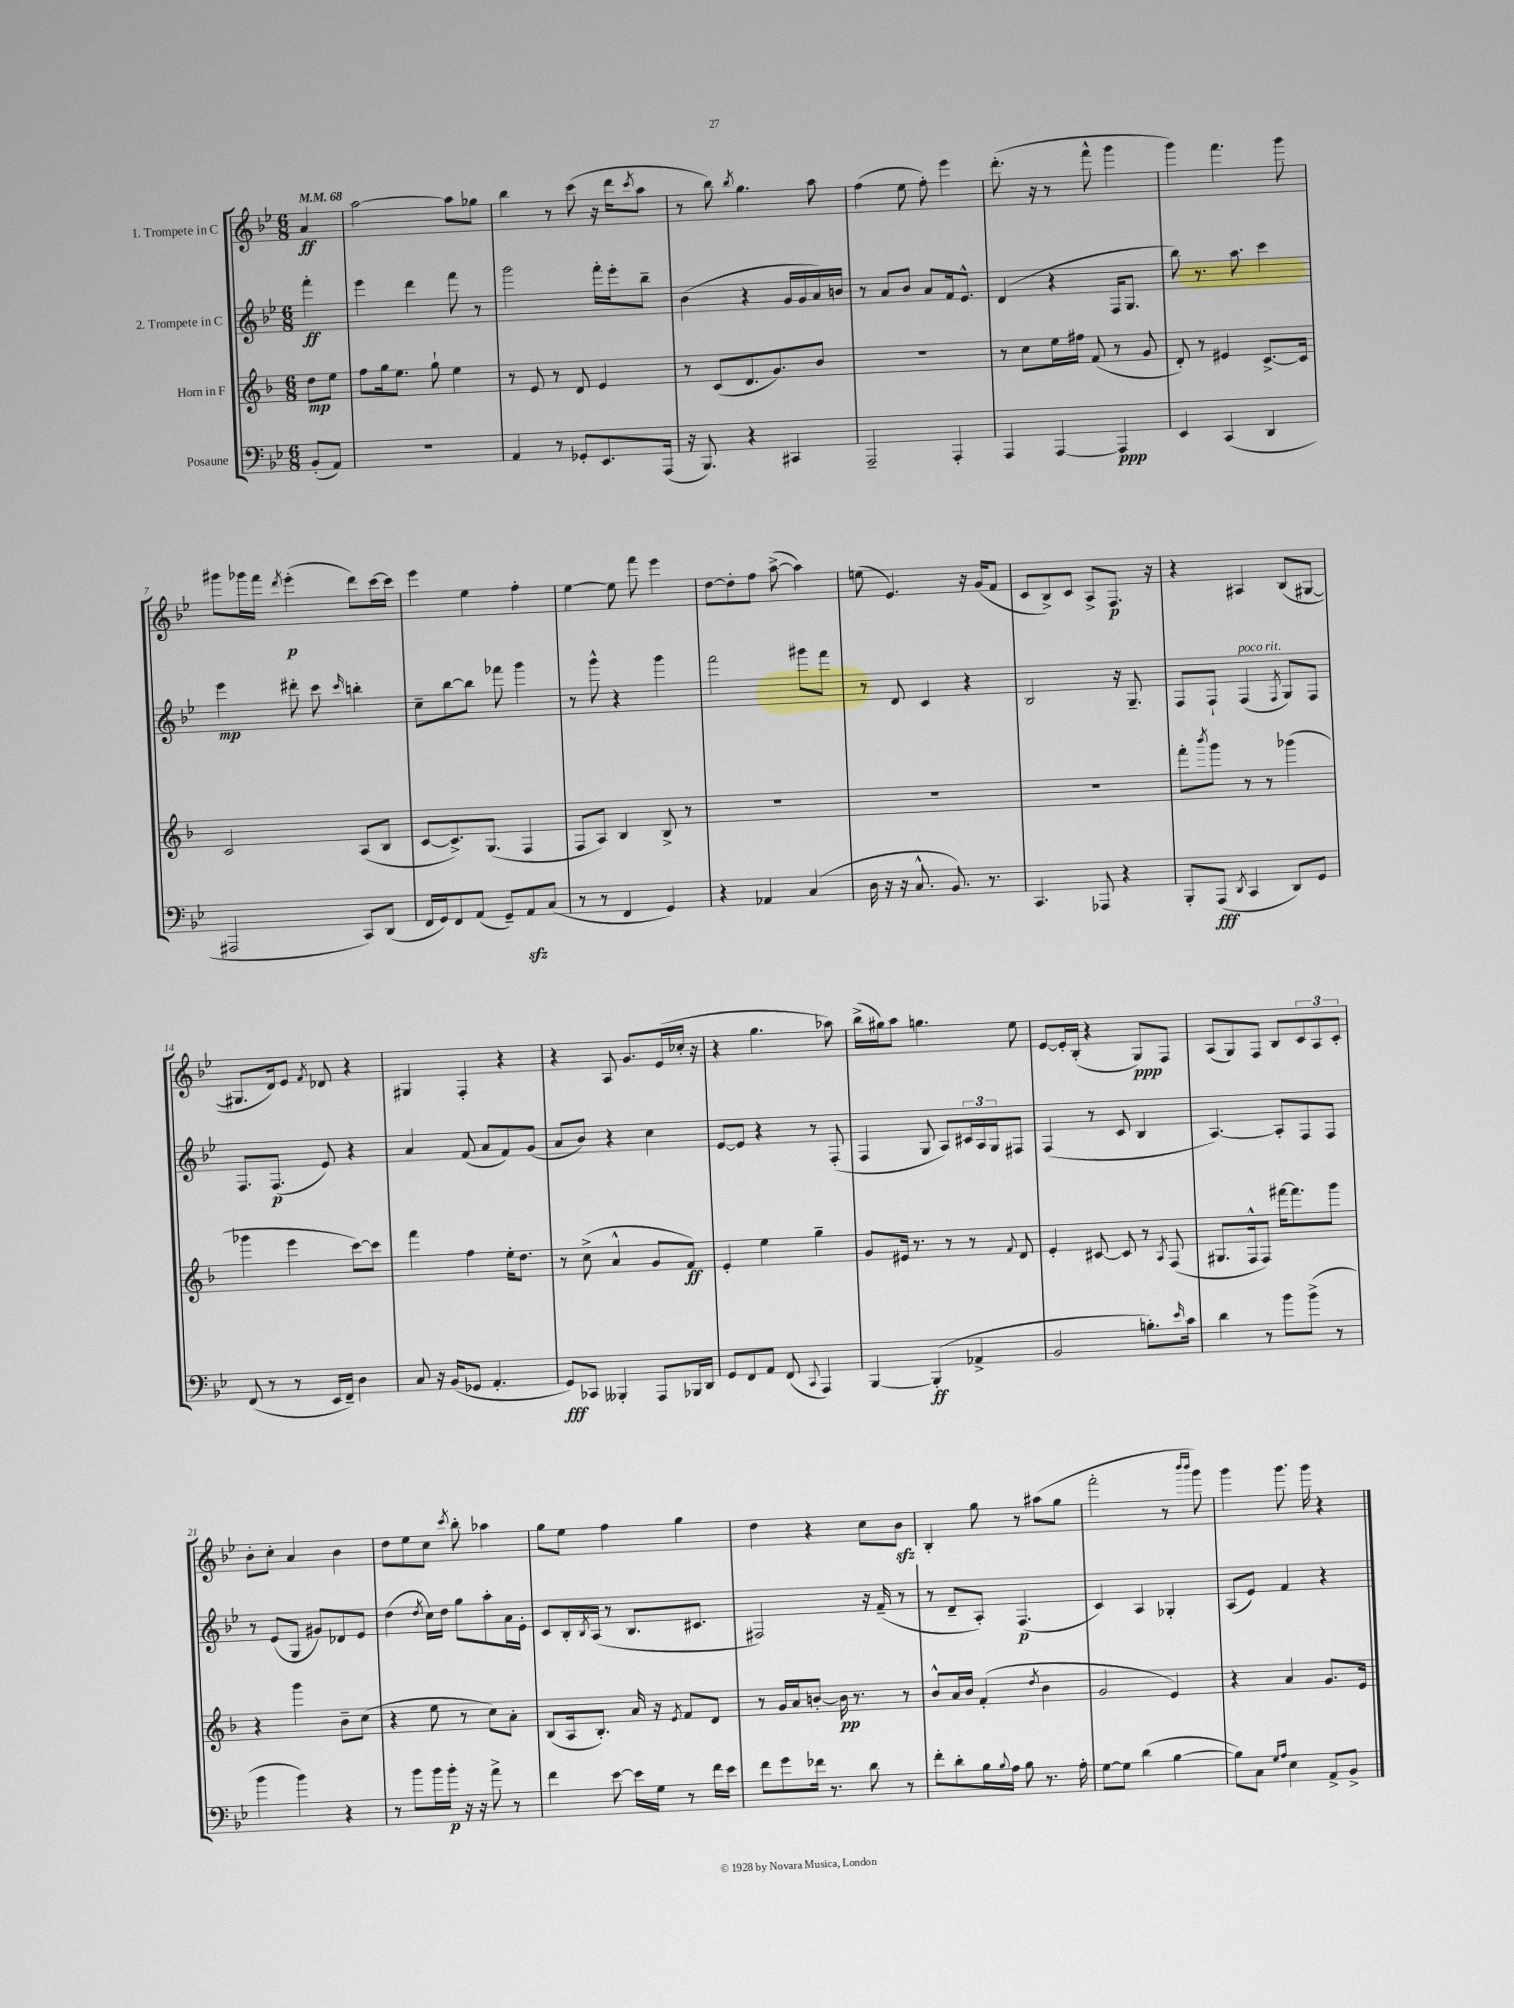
<<
\new StaffGroup <<
\new Staff = "s0" \with { instrumentName = "1. Trompete in C" } {
    \clef treble \key bes \major \numericTimeSignature \time 6/8 \partial 4 \tempo 4 = 68
    a'4\ff |
    a''2~ a''8 ges''8 |
    bes''4 r8 c'''8( r16 d'''16 \acciaccatura { c'''8 } a''8 |
    r8 bes''8) \acciaccatura { bes''8 } g''4. a''8 |
    f''4( ees''8 f''8-.) ees'''4 |
    d'''8.-.( r16 r8 f'''8-^ g'''4 |
    g'''4) f'''4. g'''8 |
    gis'''8 ges'''16 f'''16 \acciaccatura { d'''8 } ees'''4-.\p( d'''8) c'''16~ c'''16 |
    ees'''4 ees''4 f''4-. |
    ees''4~ ees''8 f'''8 ees'''4 |
    d''8~ d''8-. f''8 a''8~->( a''4) |
    e''8( ees'4.) r16 g'16( f'8 |
    c'8 bes8->) c'8 a8-> f8.\p r16 |
    r4 ais4 bes8( gis8~ |
    gis8. d'16) ees'8 \acciaccatura { f'8 } des'8 r4 |
    gis4 f4-. r4 |
    r4 a8 g'8. ees'16( ces''16-. r16 |
    r4 g''4. aes''8) |
    bes''16->( gis''16) a''8 g''4. ees''8 |
    ees'8~ ees'16-. bes16-.( r4 g8\ppp) f8 |
    a8( g8) f8 bes8 \tuplet 3/2 { c'8 a8 c'8-. } |
    bes'8-. c''8-. a'4 bes'4 |
    d''8 ees''8 c''8 \acciaccatura { c'''8 } bes''8-. aes''4 |
    g''8 ees''8 f''4 g''4 |
    d''4 r4 c''8 bes'8\sfz |
    bes4-. g''8 r8 ais''8( g''8 |
    f'''2-. r8 \grace { bes'''16 bes'''16 } g'''8) |
    g'''4 g'''8. g'''16 r4 \bar "|." |
}
\new Staff = "s1" \with { instrumentName = "2. Trompete in C" } {
    \clef treble \key bes \major \numericTimeSignature \time 6/8 \partial 4
    f'''4-.\ff |
    ees'''4 d'''4 f'''8 r8 |
    g'''2 f'''16-. ees'''16-. bes''8-- |
    bes'4( r4 g'16 g'16 a'16) b'16 |
    r8 a'8 bes'8 a'8 f'16 ees'8.-^ |
    d'4( r4 f16 g8. |
    bes''8) r8. a''8. c'''4 |
    ees'''4\mp dis'''8-. c'''8 \grace { c'''16 } b''4-. |
    c''8-- bes''8~ bes''8 fes'''8 g'''4 |
    r8 g'''8-^ r4 g'''4 |
    f'''2 gis'''8 f'''8 |
    r8 d'8 c'4 r4 |
    bes2 r16 g8.-- |
    f8 f8-! f4^\markup { \italic "poco rit." }( \acciaccatura { f8 } g8) f8 |
    f8. f8.\p( ees'8) r4 |
    a'4 f'8( a'8 f'8) g'8( |
    a'8 bes'8) r4 c''4 |
    ees'8~ ees'8 r4 r8 f8-.( |
    f4 g8 a8) \tuplet 3/2 { cis'16 a16 g16 } fis8 |
    f4( r8 c'8 bes4 |
    a4.~) a8-. f8 f8 |
    r8 ees'8( g8 gis'8) des'8 ees'8 |
    d''4( \acciaccatura { d''8 } c''16) d''16 g''8 a''8-. a'16 ees'16-. |
    c'8 bes16-. \acciaccatura { bes8 } a16( r8 bes8. cis'8. |
    fis2) r16 f'16--( r8 |
    r8 d'8-- a8-.) f4.\p( |
    c'4) a4 ges4-. |
    a8( ees'8) f'4 r4 \bar "|." |
}
\new Staff = "s2" \with { instrumentName = "Horn in F" } {
    \clef treble \key f \major \numericTimeSignature \time 6/8 \partial 4
    d''8\mp e''8 |
    f''8 g''16 e''8. g''8-! e''4 |
    r8 e'8 r8 d'8 e'4 |
    r8 c'8( d'8. g'8.) bes'8 |
    R2. |
    r8 c''8 e''16 fis''16 f'8( r8 g'8 |
    d'8-.) r8 eis'4 c'8.~-> c'16 |
    c'2 a8( bes8 |
    c'8~ c'8.->) g8.( f4 |
    f8 a8) bes4 bes8-> r8 |
    R2. |
    R2. |
    R2. |
    f'''8-. \acciaccatura { bes'''8 } g'''8 r8 r8 ges'''4( |
    ges'''4 e'''4 c'''8~) c'''8 |
    f'''4 f''4 e''16-. d''8. |
    r8 c''8->( a'4-^ g'8 f'8\ff) |
    e'4-. e''4 g''4-- |
    g'8 eis'16 r8. r8 r8 \appoggiatura { f'8 } d'8 |
    e'4-. cis'8~ cis'8 r8 \acciaccatura { a8 } f8( |
    gis8. f16-^ f8) fis'''16~ fis'''8. g'''8 |
    r4 g'''4 bes'8-- c''8( |
    r4 e''8 r8 c''8) a'8-. |
    bes8( a16 bes8.-.) a'16 r16 \acciaccatura { e'8 } f'8 d'8 |
    r8 g'16 a'16 b'8~-. b'16\pp r8. r8 |
    bes'8-^ a'16 bes'16 f'4-.( \acciaccatura { d''8 } bes'4 |
    g'2 e'4) |
    r4 a'4 g'8. e'16 \bar "|." |
}
\new Staff = "s3" \with { instrumentName = "Posaune" } {
    \clef bass \key bes \major \numericTimeSignature \time 6/8 \partial 4
    bes,8-.( a,8) |
    R2. |
    a,4 r8 ges,8-. ees,8. a,,16( |
    r16 bes,,8.) r4 cis,4 |
    a,,2-- a,,4-. |
    a,,4 a,,4~ a,,4\ppp |
    ees,4 c,4( d,4 |
    ais,,2 c,8) d,8( |
    f,16 g,16) f,8 a,8( g,8--) a,8\sfz c8( |
    r8 r8 f,4 g,4) |
    r4 aes,4 c4( |
    d16 r16 r16 c8.-^ bes,8.) r8. |
    c,4. aes,,8 r4 |
    bes,,8-. a,,8\fff( \acciaccatura { d,8 } c,4 d,8) g,8 |
    f,8( r8 r8 ees,16 f,16--) d4 |
    c8 r16 bes,16( ges,8 a,4.-. |
    g,8\fff) ces,8 beses,,4-. a,,8 bes,,16 d,16 |
    g,8 f,8 a,8 f,8( \appoggiatura { c,8 } a,,4) |
    bes,,4~ bes,,4-.\ff( aes,4-> |
    bes,2 b8.-.) \grace { ees'16 } c'16 |
    d'4 r8 bes'8 bes'8->( r8 |
    bes'4 bes'4) r4 |
    r8 bes'8 bes'16 bes'16-.\p r16 r16 a'8-> r8 |
    f'4 ees'8~ ees'16 g16 r8 f'16 ees'16 |
    f'8 g'8 fes'16 r8. d'8 r8 |
    f'8-. d'8-. bes16 \appoggiatura { bes8 } a16 bes8 r8. a16-. |
    g8~ g8 d'4( bes4~ |
    bes8) c8 \grace { g16 a16 } ees4 a,8-> bes,8-> \bar "|." |
}
>>
>>
